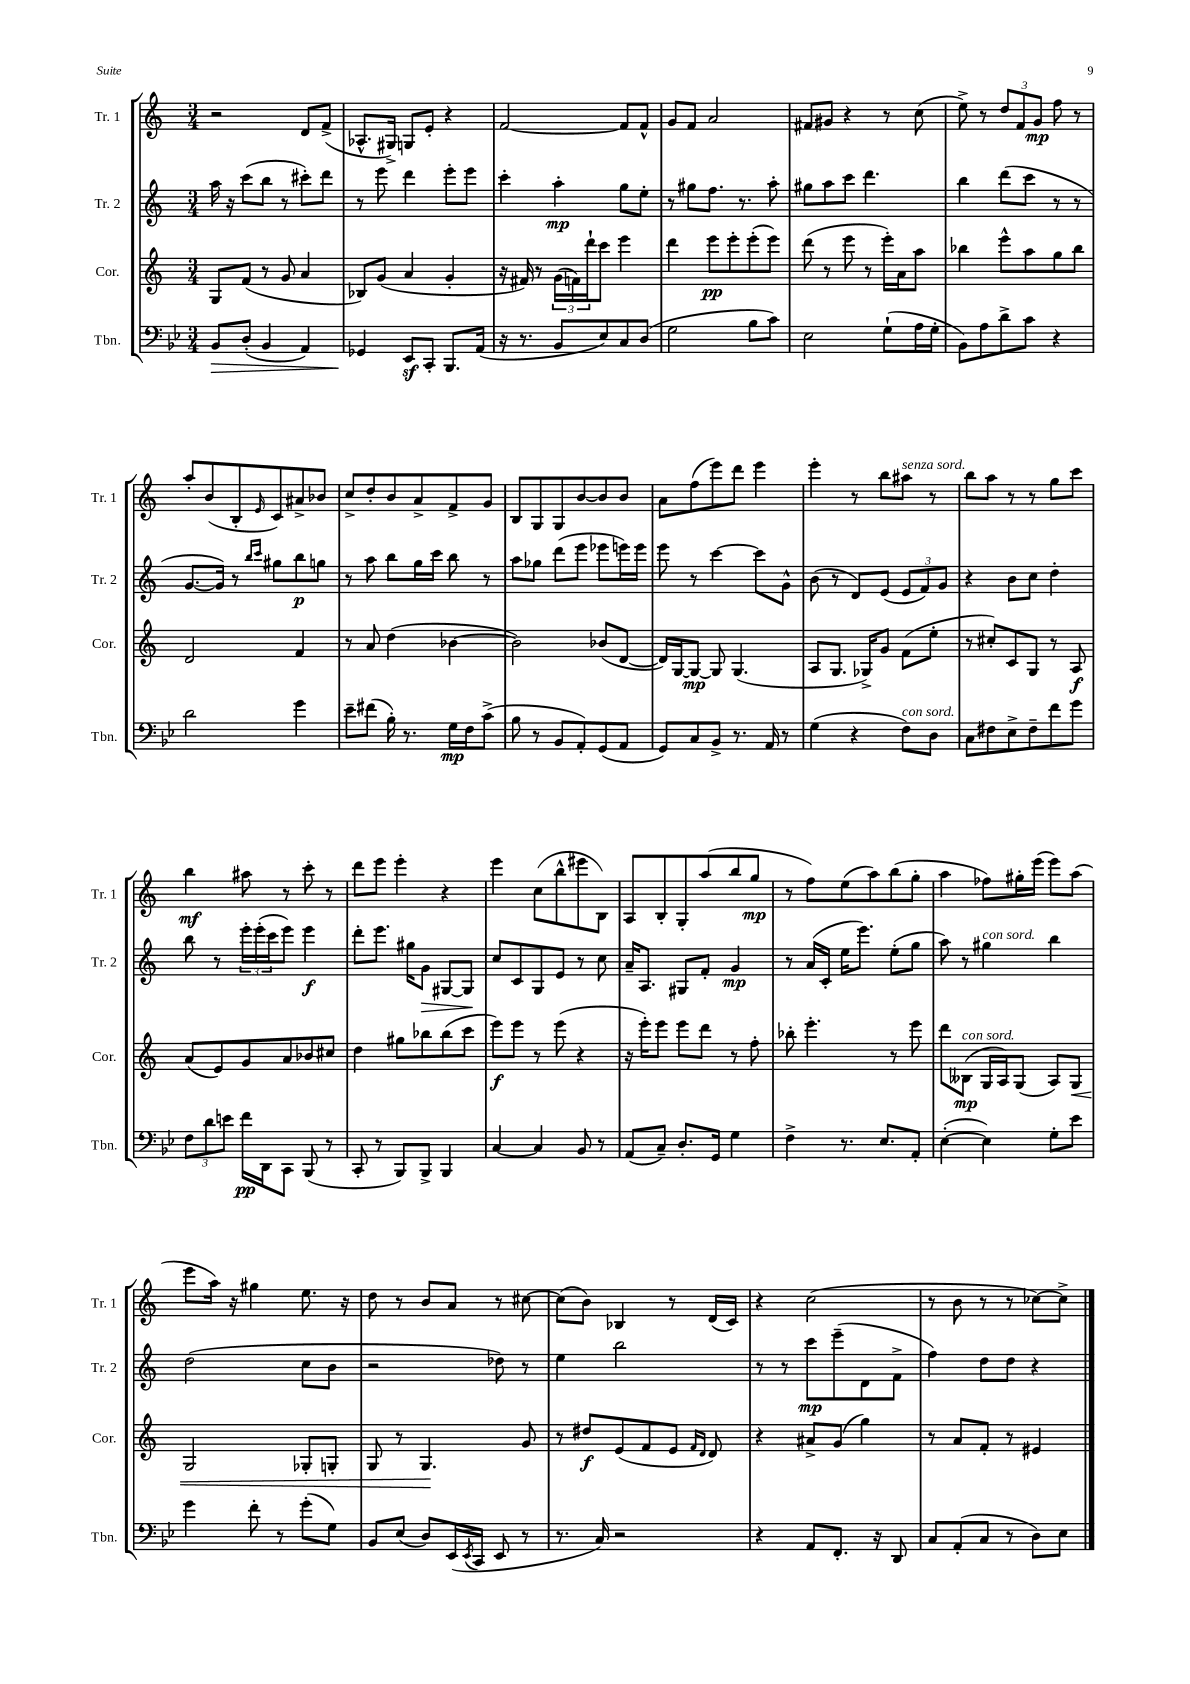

**kern	**dynam	**kern	**dynam	**kern	**dynam	**kern	**dynam
*part4	*part4	*part3	*part3	*part2	*part2	*part1	*part1
*staff4	*staff4	*staff3	*staff3	*staff2	*staff2	*staff1	*staff1
*I"Tbn.	*	*I"Cor.	*	*I"Tr. 2	*	*I"Tr. 1	*
*I'Tbn.	*	*I'Cor.	*	*I'Tr. 2	*	*I'Tr. 1	*
*clefF4	*	*clefG2	*	*clefG2	*	*clefG2	*
*k[b-e-]	*	*k[]	*	*k[]	*	*k[]	*
*M3/4	*	*M3/4	*	*M3/4	*	*M3/4	*
=105	=105	=105	=105	=105	=105	=105	=105
!	!LO:HP:b	!	!	!	!	!	!
8BB-/L	>	8G/L	.	16aa\	.	2r	.
.	.	.	.	16r	.	.	.
(8D'/J	.	(8f/J	.	(8ccc\L	.	.	.
4BB-/	.	8r	.	8bb\J	.	.	.
.	.	8g/	.	8r	.	.	.
4AA/)	.	4a/	.	8ccc#X'\L)	.	8d/L	.
.	.	.	.	8ddd\J	.	(8f^/J	.
=106	=106	=106	=106	=106	=106	=106	=106
4GG-X/	.	8B-X/L)	.	8r	.	8.A-X^^/L	.
.	.	(8g/J	.	8eee\	.	.	.
.	.	.	.	.	.	16G#X^/Jk)	.
8EE-z/L	]	4a/	.	4ddd\	.	8Gn/L	.
8CC'/J	.	.	.	.	.	8e'/J	.
8.BBB-/L	.	4g'/	.	8eee'\L	.	4r	.
.	.	.	.	8eee\J	.	.	.
(16AA/Jk	.	.	.	.	.	.	.
=107	=107	=107	=107	=107	=107	=107	=107
16r	.	16r	.	4ccc'\	.	[2f/	.
8.r	.	16f#X/)	.	.	.	.	.
.	.	8r	.	.	.	.	.
8BB-/L	.	(24g\LL	.	4aa'\	mp	.	.
.	.	24fn\)	.	.	.	.	.
.	.	24ddd`\J	.	.	.	.	.
8E-/)	.	8ccc\J	.	.	.	.	.
8C/	.	4eee\	.	8gg\L	.	8f/L]	.
(8D/J	.	.	.	8ee'\J	.	8f^^/J	.
=108	=108	=108	=108	=108	=108	=108	=108
2G\	.	4ddd\	.	8r	.	8g/L	.
.	.	.	.	8gg#X\L	.	8f/J	.
.	.	8eee\L	pp	8.ff\J	.	2a/	.
.	.	8eee'\	.	.	.	.	.
.	.	.	.	8.r	.	.	.
8B-\L	.	(8eee'\	.	.	.	.	.
8c\J)	.	8eee\J)	.	8aa'\	.	.	.
=109	=109	=109	=109	=109	=109	=109	=109
2E-\	.	(8ddd\	.	8gg#X\L	.	8f#X/L	.
.	.	8r	.	8aa\	.	8g#X/J	.
.	.	8eee\	.	8ccc\J	.	4r	.
.	.	8r	.	4.ddd\	.	.	.
(8G`\L	.	16eee'\LL)	.	.	.	8r	.
.	.	16a\J	.	.	.	.	.
16A\L	.	8aa\J	.	.	.	(8cc\	.
16G'\JJ	.	.	.	.	.	.	.
=110	=110	=110	=110	=110	=110	=110	=110
8BB-\L)	.	4bb-X\	.	4bb\	.	8ee^\)	.
8A\	.	.	.	.	.	8r	.
8d^\	.	8eee^^\L	.	(8ddd\L	.	12dd/L	.
.	.	.	.	.	.	12f/	.
8c\J	.	8aa\	.	8ccc\J	.	.	.
.	.	.	.	.	.	12g/J	mp
4r	.	8gg\	.	8r	.	8ff\	.
.	.	8bb-\J	.	8r	.	8r	.
!!LO:LB:g=z
=111	=111	=111	=111	=111	=111	=111	=111
2d\	.	2d/	.	[8.g/L	.	8aa'/L	.
.	.	.	.	.	.	(8b/	.
.	.	.	.	16g/Jk])	.	.	.
.	.	.	.	8r	.	8B'/	.
.	.	.	.	16qqbb/LL	.	.	.
.	.	.	.	16qqccc/JJ	.	16qqe/	.
.	.	.	.	8gg#X\L	.	8c/)	.
4g\	.	4f/	.	8bb\	p	8a#X^/	.
.	.	.	.	8ggn\J	.	8b-X/J	.
=112	=112	=112	=112	=112	=112	=112	=112
8e-~\L	.	8r	.	8r	.	8cc^/L	.
(8f#X\J	.	8a/	.	8aa\	.	8dd'/	.
16B-'\)	.	(4dd\	.	8bb\L	.	8b/	.
8.r	.	.	.	.	.	.	.
.	.	.	.	16gg\L	.	8a^/	.
.	.	.	.	16ccc\JJ	.	.	.
16G\LL	mp	[4b-X\	.	8bb\	.	8f^/	.
16F\J	.	.	.	.	.	.	.
(8c^\J	.	.	.	8r	.	8g/J	.
=113	=113	=113	=113	=113	=113	=113	=113
8B-\	.	2b-\])	.	8aa\L	.	8B/L	.
8r	.	.	.	8gg-X\J	.	8G/	.
8BB-/L	.	.	.	(8ddd\L	.	8G/	.
8AA'/)	.	.	.	8eee\J	.	[8b/	.
(8GG/	.	(8b-X/L	.	8eee-X\L	.	8b/]	.
8AA/J	.	[8d/J	.	16eeen\L)	.	8b/J	.
.	.	.	.	16eee\JJ	.	.	.
=114	=114	=114	=114	=114	=114	=114	=114
8GG/L)	.	16d/LL])	.	8eee\	.	8a\L	.
.	.	[16G/J	.	.	.	.	.
8C/	.	8G/J_	mp	8r	.	(8ff\	.
8BB-^/J	.	8G/]	.	[4ccc\	.	8eee\)	.
8.r	.	(4.G/	.	.	.	8ddd\J	.
.	.	.	.	8ccc\L]	.	4eee\	.
16AA/	.	.	.	.	.	.	.
8r	.	.	.	8g^^\J	.	.	.
=115	=115	=115	=115	=115	=115	=115	=115
(4G\	.	8A/L	.	(8b\	.	4eee'\	.
.	.	8.G/J	.	8r	.	.	.
4r	.	.	.	8d/L)	.	8r	.
.	.	16G-X^/KL)	.	.	.	.	.
.	.	8g/J	.	(8e/J	.	8bb\L	.
!	!	!	!	!	!	!LO:TX:a:i:t=senza sord.	!
!LO:TX:a:i:t=con sord.	!	!	!	!	!	!	!
8F\L)	.	(8f\L	.	12e/L	.	8aa#X\J	.
.	.	.	.	12f/)	.	.	.
8D\J	.	8ee'\J	.	.	.	8r	.
.	.	.	.	12g/J	.	.	.
=116	=116	=116	=116	=116	=116	=116	=116
8C\L	.	8r	.	4r	.	8bb\L	.
8F#X\	.	8cc#X'/L)	.	.	.	8aa\J	.
8E-^\	.	8c/	.	8b\L	.	8r	.
8F#~\	.	8G/J	.	8cc\J	.	8r	.
8f\	.	8r	.	4dd'\	.	8gg\L	.
8g\J	.	8A/	f	.	.	8ccc\J	.
!!LO:LB:g=z
=117	=117	=117	=117	=117	=117	=117	=117
12F\L	.	(8a/L	.	8bb\	.	4bb\	mf
12d\	.	.	.	.	.	.	.
.	.	8e/)	.	8r	.	.	.
12en\J	.	.	.	.	.	.	.
16f\LL	pp	8g/	.	24eee'\LL	.	8aa#X\	.
.	.	.	.	(24eee'\	.	.	.
16DD\J	.	.	.	.	.	.	.
.	.	.	.	24ccc\J	.	.	.
8CC\J	.	8a/	.	8eee\J)	.	8r	.
(8BBB-/	.	8b-X/	.	4eee\	f	8ccc'\	.
8r	.	8cc#X/J	.	.	.	8r	.
=118	=118	=118	=118	=118	=118	=118	=118
8CC'/	.	4dd\	.	8ddd'\L	.	8ddd\L	.
8r	.	.	.	8.eee\J	.	8eee\J	.
8BBB-/L)	.	8gg#X\L	.	.	.	4eee'\	.
.	.	.	.	16gg#X\KL	.	.	.
!	!	!	!	!	!LO:HP:b	!	!
8BBB-^/J	.	8bb-X\	.	8g\J	>	.	.
4BBB-/	.	(8bb-\	.	[8G#X/L	.	4r	.
.	.	8ccc\J	.	8G#/J]	.	.	.
.	.	.	.	.	]	.	.
=119	=119	=119	=119	=119	=119	=119	=119
[4C/	.	8eee\L)	f	8cc/L	.	4eee\	.
.	.	8eee\J	.	8c/	.	.	.
4C/]	.	8r	.	8G/	.	(8cc\L	.
.	.	(8eee\	.	8e/J	.	8bb^^\	.
8BB-/	.	4r	.	8r	.	8eee#X\	.
8r	.	.	.	8cc\	.	8B\J)	.
=120	=120	=120	=120	=120	=120	=120	=120
(8AA/L	.	16r	.	16a~/KL	.	8A/L	.
.	.	16eee'\KL)	.	8.A/J	.	.	.
8C~/J)	.	8eee\J	.	.	.	8B'/	.
8.D'/L	.	8eee\L	.	8G#X/L	.	8G'/	.
.	.	8ddd\J	.	8f'/J	.	(8aa/	.
16GG/Jk	.	.	.	.	.	.	.
4G\	.	8r	.	4g/	mp	8bb/	.
.	.	8ff'\	.	.	.	8gg/J	mp
=121	=121	=121	=121	=121	=121	=121	=121
4F^\	.	8bb-X'\	.	8r	.	8r	.
.	.	4.eee'\	.	(16a/LL	.	8ff\L)	.
.	.	.	.	16c'/JJ	.	.	.
8.r	.	.	.	16ee\KL	.	(8ee\	.
.	.	.	.	8.eee\J)	.	.	.
.	.	.	.	.	.	8aa\)	.
8.E-/L	.	.	.	.	.	.	.
.	.	8r	.	(8ee'\L	.	(8bb\	.
8AA'/J	.	8eee\	.	8gg\J	.	8gg'\J	.
=122	=122	=122	=122	=122	=122	=122	=122
([4E-'\	.	8ddd\L	.	8aa\)	.	4aa\	.
!	!	!LO:TX:a:i:t=con sord.	!	!	!	!	!
.	.	(8B--X\J	mp	8r	.	.	.
!	!	!	!	!LO:TX:a:i:t=con sord.	!	!	!
4E-\])	.	16G/LL	.	4gg#X\	.	8ff-X\L)	.
.	.	16A/J)	.	.	.	.	.
.	.	(8G/J	.	.	.	16gg#X'\L	.
.	.	.	.	.	.	(16eee\JJ	.
8G'\L	.	8A/L)	.	4bb\	.	8eee\L)	.
!	!	!	!LO:HP:b	!	!	!	!
8e-\J	.	8G/J	<	.	.	(8aa\J	.
!!LO:LB:g=z
=123	=123	=123	=123	=123	=123	=123	=123
4g\	.	2G/	.	(2dd\	.	8eee\L	.
.	.	.	.	.	.	16aa\Jk)	.
.	.	.	.	.	.	16r	.
8f'\	.	.	.	.	.	4gg#X\	.
8r	.	.	.	.	.	.	.
(8g'\L	.	8G-X'/L	.	8cc\L	.	8.ee\	.
8G\J)	.	8Gn'/J	.	8b\J	.	.	.
.	.	.	.	.	.	16r	.
=124	=124	=124	=124	=124	=124	=124	=124
8BB-/L	.	8G/	.	2r	.	8dd\	.
(8E-/J	.	8r	.	.	.	8r	.
8D/L)	.	4.G/	.	.	.	8b/L	.
(16EE-/L	.	.	.	.	.	8a/J	.
8qEE-/	.	.	.	.	.	.	.
16CC/JJ	.	.	.	.	.	.	.
8EE-/	.	.	.	8dd-X\)	.	8r	.
8r	.	8g/	[	8r	.	[8cc#X\	.
=125	=125	=125	=125	=125	=125	=125	=125
8.r	.	8r	.	4ee\	.	(8cc#\L]	.
.	.	8dd#X/L	f	.	.	8b\J)	.
16C/)	.	.	.	.	.	.	.
2r	.	(8e/	.	2bb\	.	4B-X/	.
.	.	8f/	.	.	.	.	.
.	.	8e/J	.	.	.	8r	.
.	.	16qqf/LL	.	.	.	.	.
.	.	16qqd/JJ	.	.	.	.	.
.	.	8d/)	.	.	.	(16d/LL	.
.	.	.	.	.	.	16c/JJ)	.
=126	=126	=126	=126	=126	=126	=126	=126
4r	.	4r	.	8r	.	4r	.
.	.	.	.	8r	.	.	.
8AA/L	.	8a#X^/L	.	8ccc\L	mp	(2cc\	.
8.FF'/J	.	(8g/J	.	(8eee~\	.	.	.
.	.	4gg\)	.	8d\	.	.	.
16r	.	.	.	.	.	.	.
8DD/	.	.	.	8f^\J	.	.	.
=127	=127	=127	=127	=127	=127	=127	=127
8C/L	.	8r	.	4ff\)	.	8r	.
(8AA'/	.	8a/L	.	.	.	8b\	.
8C/J	.	8f'/J	.	8dd\L	.	8r	.
8r	.	8r	.	8dd\J	.	8r	.
8D\L)	.	4e#X/	.	4r	.	[8cc-X\L)	.
8E-\J	.	.	.	.	.	8cc-^\J]	.
==	==	==	==	==	==	==	==
*-	*-	*-	*-	*-	*-	*-	*-
